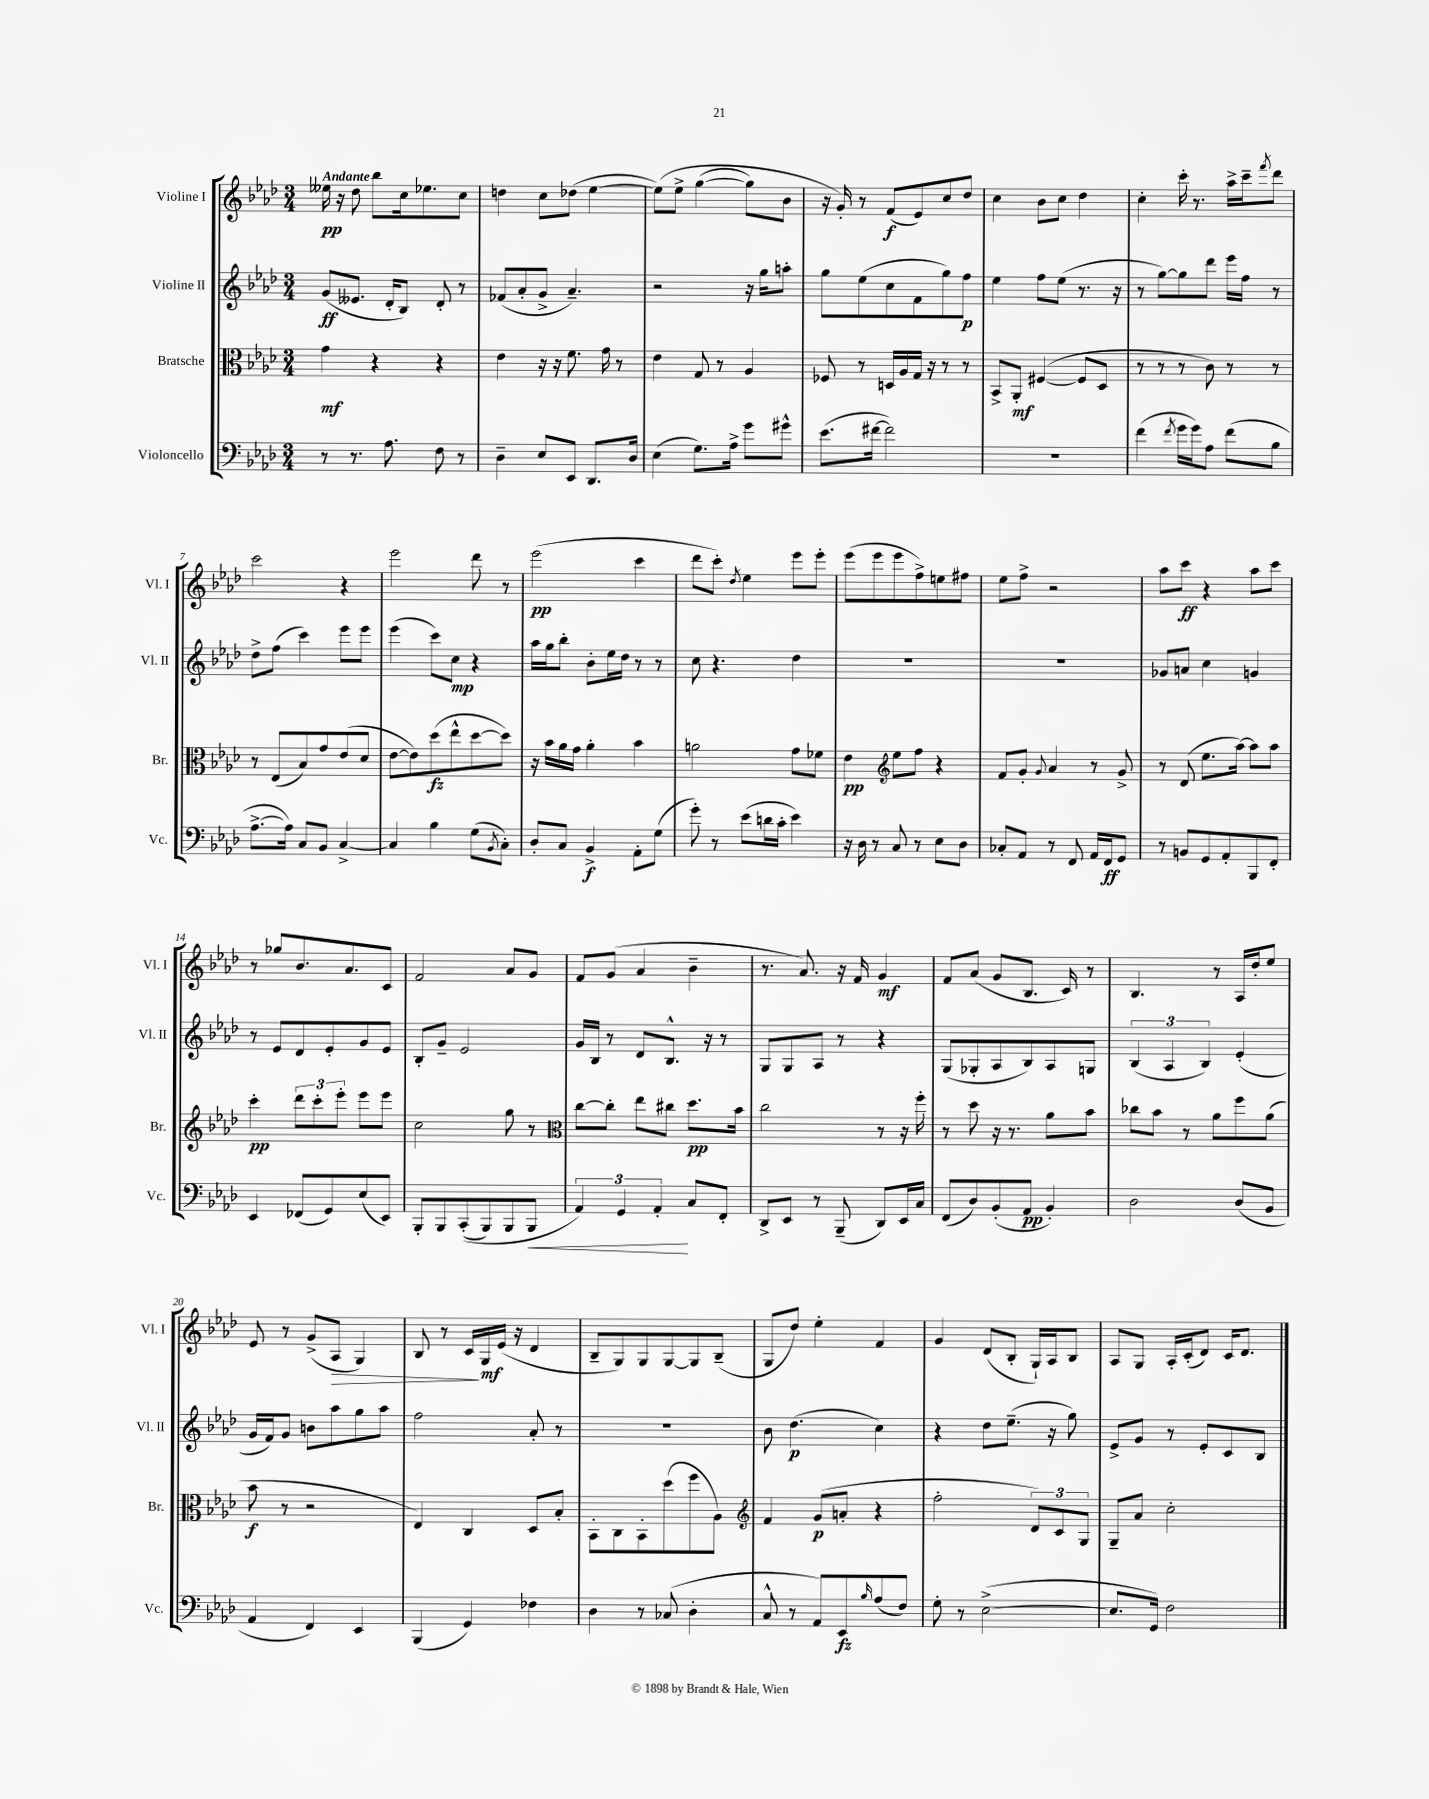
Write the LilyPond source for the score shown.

<<
\new StaffGroup <<
\new Staff = "s0" \with { instrumentName = "Violine I" shortInstrumentName = "Vl. I" } {
    \clef treble \key aes \major \numericTimeSignature \time 3/4 \tempo "Andante"
    eeses''16\pp r16 des''8 bes''8 c''16 ees''8. c''8 |
    d''4 c''8 des''8( ees''4~ |
    ees''8)\( ees''8-> g''4~( g''8) bes'8 |
    r16 g'16-.\) r8 f'8\f( ees'8) c''8 des''8 |
    c''4 bes'8 c''8 des''4 |
    c''4-. c'''16-. r8. aes''16-> c'''16-- \acciaccatura { f'''8 } des'''8 |
    c'''2 r4 |
    ees'''2 des'''8 r8 |
    ees'''2\pp( c'''4 |
    des'''8 c'''8-.) \acciaccatura { des''8 } ees''4 ees'''8 ees'''8-. |
    ees'''8( ees'''8 ees'''8 f''8->) e''8 fis''8 |
    ees''8 f''8-> r2 |
    aes''8 c'''8\ff r4 aes''8 c'''8 |
    r8 ges''8 bes'8. aes'8. c'8 |
    f'2 aes'8 g'8 |
    f'8 g'8( aes'4 bes'4-- |
    r8. aes'8.) r16 f'16 g'4\mf |
    f'8 aes'8( g'8 bes8. c'16) r8 |
    bes4. r8 aes16 des''16-. ees''8 |
    ees'8 r8 g'8->( aes8\> g4) |
    bes8 r8 c'16\! g16\mf ees'16( r16 des'4 |
    bes8-- g8) g8 g8~ g8 bes8--( |
    g8 des''8) ees''4-. f'4 |
    g'4 des'8( bes8-. g16-!) aes16 bes8 |
    aes8 g8 aes16-. c'16-.( des'8) c'16 des'8. \bar "|." |
}
\new Staff = "s1" \with { instrumentName = "Violine II" shortInstrumentName = "Vl. II" } {
    \clef treble \key aes \major \numericTimeSignature \time 3/4
    g'8\ff( eeses'8. des'16-. bes8) des'8-. r8 |
    fes'8( aes'8-. g'8-> aes'4.--) |
    r2 r16 g''16 a''8-. |
    g''8 ees''8( c''8 f'8 g''8) f''8\p |
    ees''4 f''8 ees''8( r8. r16 |
    r8 g''8~) g''8 des'''8 ees'''16 f''16 r8 |
    des''8-> f''8( c'''4) ees'''8 ees'''8 |
    ees'''4( c'''8) c''8\mp r4 |
    aes''16 g''16 bes''8-. bes'8-. ees''16 des''16 r8 r8 |
    c''8 r4. des''4 |
    R2. |
    R2. |
    ges'8 a'8 c''4 g'4 |
    r8 ees'8 des'8 ees'8-. g'8 ees'8 |
    bes8-. g'8-- ees'2 |
    g'16 bes16 r8 des'8 bes8.-^ r16 r8 |
    g8 g8 aes8 r8 r4 |
    g8( ges8-. aes8 bes8) aes8 g8 |
    \tuplet 3/2 { bes4( aes4 bes4) } ees'4-.( |
    g'16 f'16) g'8 b'8 aes''8 g''8 aes''8 |
    f''2 aes'8-. r8 |
    R2. |
    bes'8 des''4.\p( c''4) |
    r4 des''8 ees''8.--( r16 g''8) |
    ees'8-> g'8 r8 ees'8-. c'8 bes8 \bar "|." |
}
\new Staff = "s2" \with { instrumentName = "Bratsche" shortInstrumentName = "Br." } {
    \clef alto \key aes \major \numericTimeSignature \time 3/4
    g'4\mf r4 r4 |
    ees'4 r16 r16 f'8. g'16 r8 |
    ees'4 g8 r8 aes4 |
    fes8 r8 d16 aes16 g16 r16 r8 r8 |
    bes,8-> aes,8-.\mf fis4~( fis8 des8 |
    r8 r8 r8 c'8) r8 r8 |
    r8 ees8( bes8) g'8 ees'8( des'8 |
    ees'8~ ees'8) des''8\fz( ees''8-^ des''8~ des''8) |
    r16 bes'16 aes'16 g'16 aes'4-. bes'4 |
    a'2 g'8 fes'8 |
    ees'4\pp \clef treble ees''8 f''8 r4 |
    f'8 g'8-. \appoggiatura { g'8 } aes'4 r8 g'8-> |
    r8 des'8( ees''8. aes''16~) aes''8 aes''8 |
    c'''4-.\pp \tuplet 3/2 { des'''8 c'''8-. ees'''8-. } ees'''8 ees'''8 |
    c''2 g''8 r8 |
    \clef alto c''8~ c''8-. ees''8 cis''8 des''8.\pp bes'16 |
    c''2 r8 r16 f''16-. |
    r8 des''8 r16 r8. aes'8 bes'8 |
    ces''8 bes'8 r8 aes'8 f''8 aes'8( |
    bes'8\f r8 r2 |
    ees4) c4 des8 bes8-. |
    bes,8-. c8 bes,8-. des''8( f''8 aes8) |
    \clef treble f'4 g'8\p( a'8-. r4 |
    f''2-. \tuplet 3/2 { des'8) c'8 g8 } |
    g8-- aes'8 c''2-. \bar "|." |
}
\new Staff = "s3" \with { instrumentName = "Violoncello" shortInstrumentName = "Vc." } {
    \clef bass \key aes \major \numericTimeSignature \time 3/4
    r8 r8. aes8. f8 r8 |
    des4-- ees8 ees,8 des,8. des16 |
    ees4( g8.) aes16-> g'8 gis'8-^ |
    ees'8.( fis'16~ fis'2) |
    r2. |
    f'4( \acciaccatura { f'8 } g'16 g'16) aes8 f'8( bes8 |
    aes8.~-> aes16) c8 bes,8 c4~-> |
    c4 bes4 g8( \acciaccatura { bes,8 } c8-.) |
    des8-. c8 bes,4->\f aes,8-. g8( |
    g'8-.) r8 ees'8( d'16 c'16-. ees'4) |
    r16 des16 r8 c8 r8 ees8 des8 |
    ces8-. aes,8 r8 f,8 aes,16 f,16\ff g,8 |
    r8 b,8 g,8 aes,8-. bes,,8 f,8-. |
    ees,4 fes,8( g,8) ees8( ees,8) |
    bes,,8-. bes,,8 c,8-.(\( bes,,8) bes,,8 bes,,8\< |
    \tuplet 3/2 { aes,4\) g,4 aes,4-.\! } c8 f,8-. |
    des,8-> ees,8 r8 bes,,8--( des,8) ees,16 c16 |
    f,8( des8) bes,8-.( aes,8\pp bes,4-.) |
    des2 des8( bes,8 |
    aes,4 f,4) ees,4 |
    bes,,4( g,4) fes4 |
    des4 r8 ces8( des4-. |
    c8-^ r8 aes,8) ees,8\fz \grace { bes16 } aes8( f8) |
    g8-. r8 ees2~->( |
    ees8. g,16) f2 \bar "|." |
}
>>
>>
